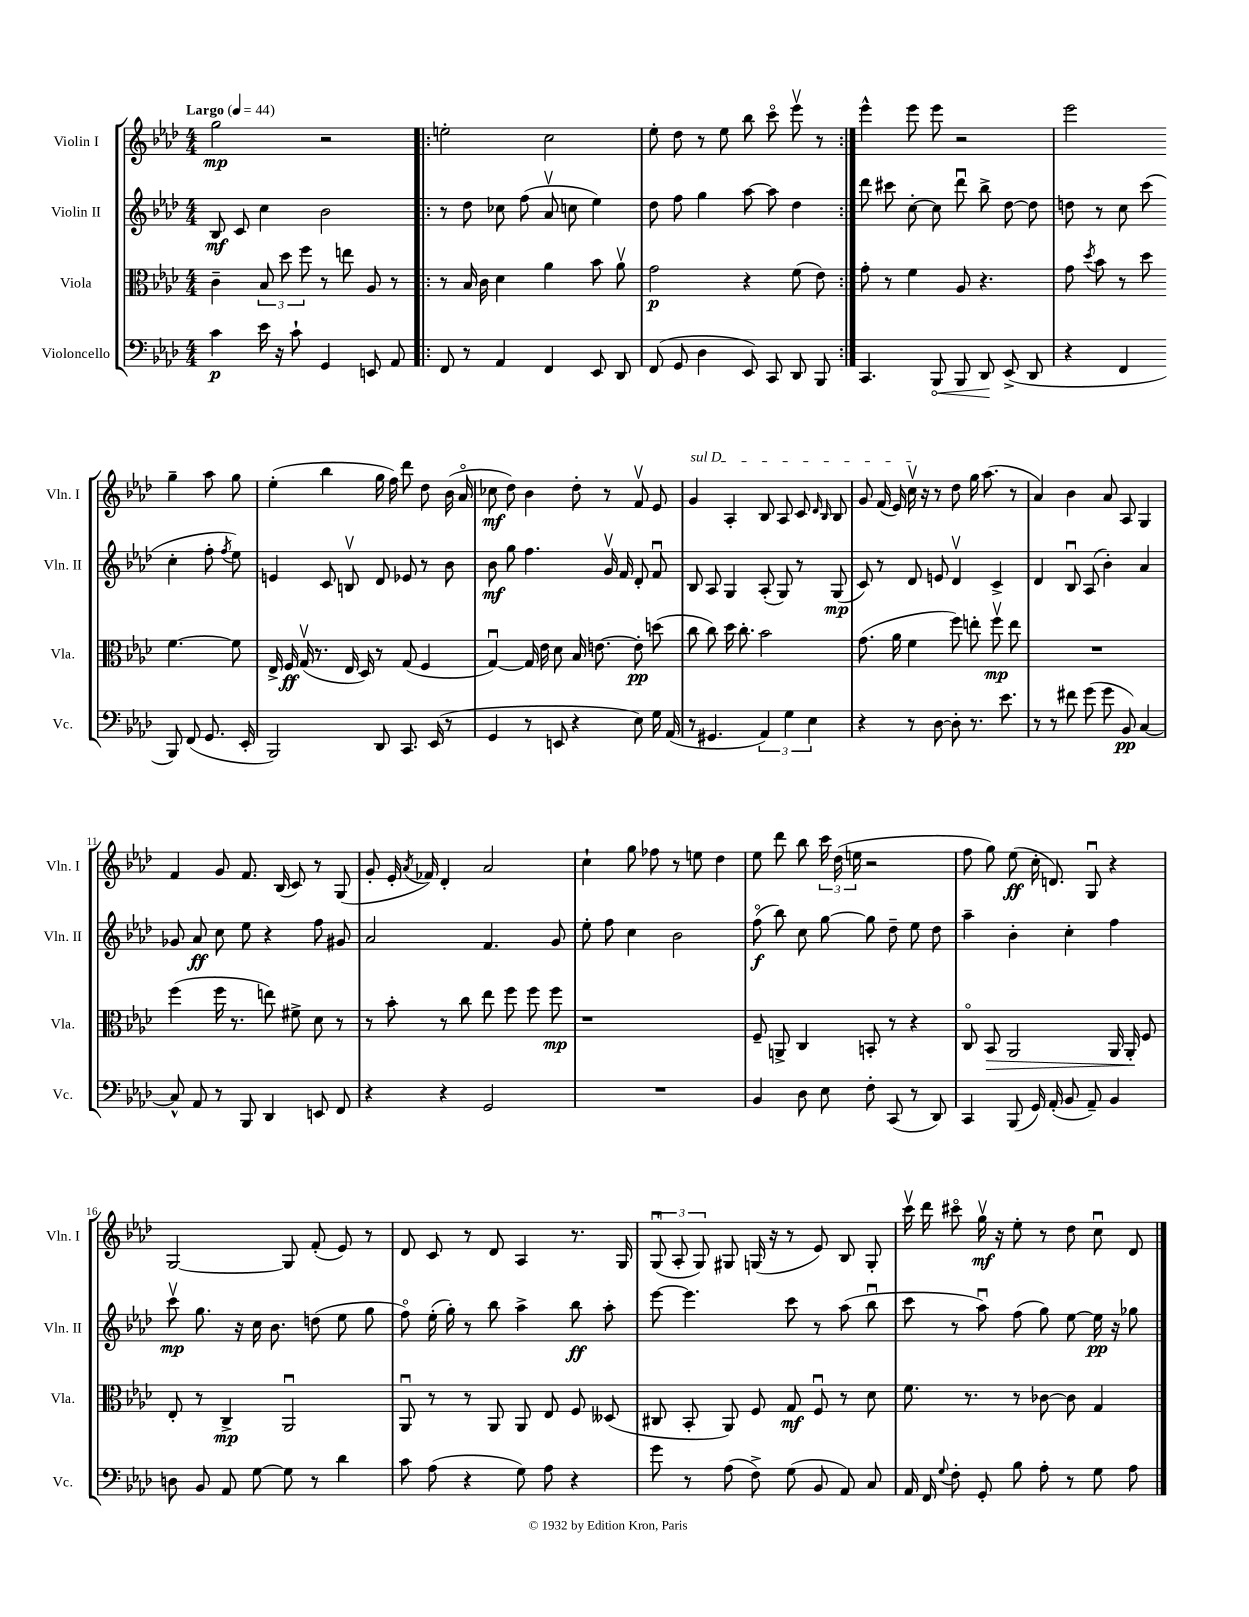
<<
\new StaffGroup <<
\new Staff = "s0" \with { instrumentName = "Violin I" shortInstrumentName = "Vln. I" } {
    \clef treble \key aes \major \numericTimeSignature \time 4/4 \tempo "Largo" 4 = 44
    \autoBeamOff g''2\mp r2 |
    \repeat volta 2 { e''2-. c''2 |
    ees''8-. des''8 r8 ees''8 bes''8 c'''8\flageolet ees'''8\upbow r8 | }
    ees'''4-^ ees'''8 ees'''8 r2 |
    ees'''2 g''4-- aes''8 g''8 |
    ees''4-.( bes''4 g''16 f''16) des'''8 des''8 bes'16( aes'16\flageolet |
    ces''8\mf des''8) bes'4 des''8-. r8 f'8\upbow ees'8 |
    \once \override TextSpanner.bound-details.left.text = \markup { \italic "sul D" } g'4\startTextSpan aes4-. bes8 aes8 c'8 \grace { des'16 bes16 } bes8 |
    g'8 f'16( ees'16) c''16\upbow\stopTextSpan r16 r8 des''8 g''16 aes''8.( r8 |
    aes'4) bes'4 aes'8 aes8 g4 |
    f'4 g'8 f'8. bes16( c'8) r8 g8( |
    g'8-. ees'16-. \acciaccatura { aes'8 } fes'16) des'4-. aes'2 |
    c''4-! g''8 fes''8 r8 e''8 des''4 |
    ees''8 des'''8 bes''8 \tuplet 3/2 { c'''16 des''16( e''16 } r2 |
    f''8 g''8) ees''8\ff( c''16-. d'8.) g8\downbow r4 |
    g2~ g8 f'8-.( ees'8) r8 |
    des'8 c'8 r8 des'8 aes4 r8. g16 |
    \tuplet 3/2 { g8\downbow( aes8-. g8) } gis8 g16( r16 r8 ees'8) bes8 g8-. |
    c'''16\upbow des'''16 cis'''8\flageolet g''16\upbow\mf r16 ees''8-. r8 des''8 c''8\downbow des'8 \bar "|." |
}
\new Staff = "s1" \with { instrumentName = "Violin II" shortInstrumentName = "Vln. II" } {
    \clef treble \key aes \major \numericTimeSignature \time 4/4
    \autoBeamOff bes8\mf c'8 c''4 bes'2 |
    \repeat volta 2 { r8 des''8 ces''8 f''8( aes'8\upbow c''8 ees''4) |
    des''8 f''8 g''4 aes''8~ aes''8 des''4 | }
    des'''8 cis'''8 c''8~-. c''8 des'''8\downbow bes''8-> des''8~ des''8 |
    d''8 r8 c''8 c'''8( c''4-. f''8-. \acciaccatura { f''8 } ees''8) |
    e'4 c'8 b8\upbow des'8 ees'8 r8 bes'8 |
    bes'8\mf g''8 f''4. g'16\upbow f'16 des'8-. f'8\downbow |
    bes8 aes8 g4 aes8-.( g8) r8 g8\mp( |
    c'8) r8 des'8 e'8 des'4\upbow c'4-> |
    des'4 bes8\downbow aes8( bes'4-.) aes'4 |
    ges'8 aes'8\ff c''8 ees''8 r4 f''8 gis'8 |
    aes'2 f'4. g'8 |
    ees''8-. f''8 c''4 bes'2 |
    f''8\flageolet\f( bes''8) c''8 g''8~ g''8 des''8-- ees''8 des''8 |
    aes''4-- bes'4-. c''4-. f''4 |
    c'''8\upbow\mp g''8. r16 c''16 bes'8. d''8( ees''8 g''8 |
    f''8\flageolet) ees''16-.( g''16-.) r8 bes''8 aes''4-> bes''8\ff aes''8-. |
    ees'''8~ ees'''4. c'''8 r8 aes''8( bes''8\downbow |
    c'''8 r8 aes''8\downbow) f''8( g''8) ees''8~ ees''16\pp r16 ges''8 \bar "|." |
}
\new Staff = "s2" \with { instrumentName = "Viola" shortInstrumentName = "Vla." } {
    \clef alto \key aes \major \numericTimeSignature \time 4/4
    \autoBeamOff c'4-- \tuplet 3/2 { bes8 des''8 f''8 } r8 e''8 aes8 r8 |
    \repeat volta 2 { r8 bes16 c'16 des'4 aes'4 bes'8 aes'8\upbow |
    g'2\p r4 f'8( ees'8) | }
    g'8-. r8 f'4 aes8 r4. |
    g'8 \acciaccatura { des''8 } bes'8 r8 des''8 f'4.~ f'8 |
    ees16-> f16\ff g16\upbow( r8. ees16 des16) r8 g8( f4 |
    g4~\downbow) g16 ees'16 des'8 bes16 e'8.~ e'8-.\pp d''8( |
    c''8 c''8) des''16 c''8.-. bes'2 |
    g'8.( aes'16 f'4 f''8) e''8-. f''8\upbow\mp e''8 |
    R1 |
    f''4( f''16 r8. e''8) fis'8-> des'8 r8 |
    r8 bes'8-. r8 c''8 ees''8 f''8 f''8 f''8\mp |
    r1 |
    f8-- a,8-> c4 b,8-. r8 r4 |
    c8\flageolet bes,8\> aes,2 aes,16 aes,16-.\! f8 |
    ees8-. r8 c4->\mp aes,2\downbow |
    aes,8\downbow r8 r8 aes,8 aes,8 ees8 f8 deses8( |
    cis8 bes,8-. aes,8) f8 g8\mf f8\downbow r8 des'8 |
    f'8. r8. r8 ces'8~ ces'8 g4 \bar "|." |
}
\new Staff = "s3" \with { instrumentName = "Violoncello" shortInstrumentName = "Vc." } {
    \clef bass \key aes \major \numericTimeSignature \time 4/4
    \autoBeamOff c'4\p ees'16 r16 c'8-! g,4 e,8 aes,8 |
    \repeat volta 2 { f,8 r8 aes,4 f,4 ees,8 des,8 |
    f,8( g,8 des4 ees,8) c,8 des,8 bes,,8 | }
    c,4. \once \override Hairpin.circled-tip = ##t bes,,8\< bes,,8 des,8\! ees,8->( des,8 |
    r4 f,4 bes,,8) f,8( g,8. ees,16-. |
    bes,,2) des,8 c,8. ees,16( r8 |
    g,4 r8 e,8 r4 ees8) g16 aes,16( |
    r8 gis,4. \tuplet 3/2 { aes,4) g4 ees4 } |
    r4 r8 des8~ des8-. r8. ees'8. |
    r8 r8 fis'8 g'8( g'8 bes,8\pp) c4~ |
    c8-^ aes,8 r8 bes,,8 des,4 e,8 f,8 |
    r4 r4 g,2 |
    R1 |
    bes,4 des8 ees8 f8-. c,8( r8 des,8) |
    c,4 bes,,8( g,16) aes,16-.( bes,8 aes,8--) bes,4 |
    d8 bes,8 aes,8 g8~ g8 r8 des'4 |
    c'8 aes8( r4 g8) aes8 r4 |
    g'8 r8 aes8( f8->) g8( bes,8 aes,8) c8 |
    aes,16 f,16 \appoggiatura { g8 } f8-. g,8-. bes8 aes8-. r8 g8 aes8 \bar "|." |
}
>>
>>
